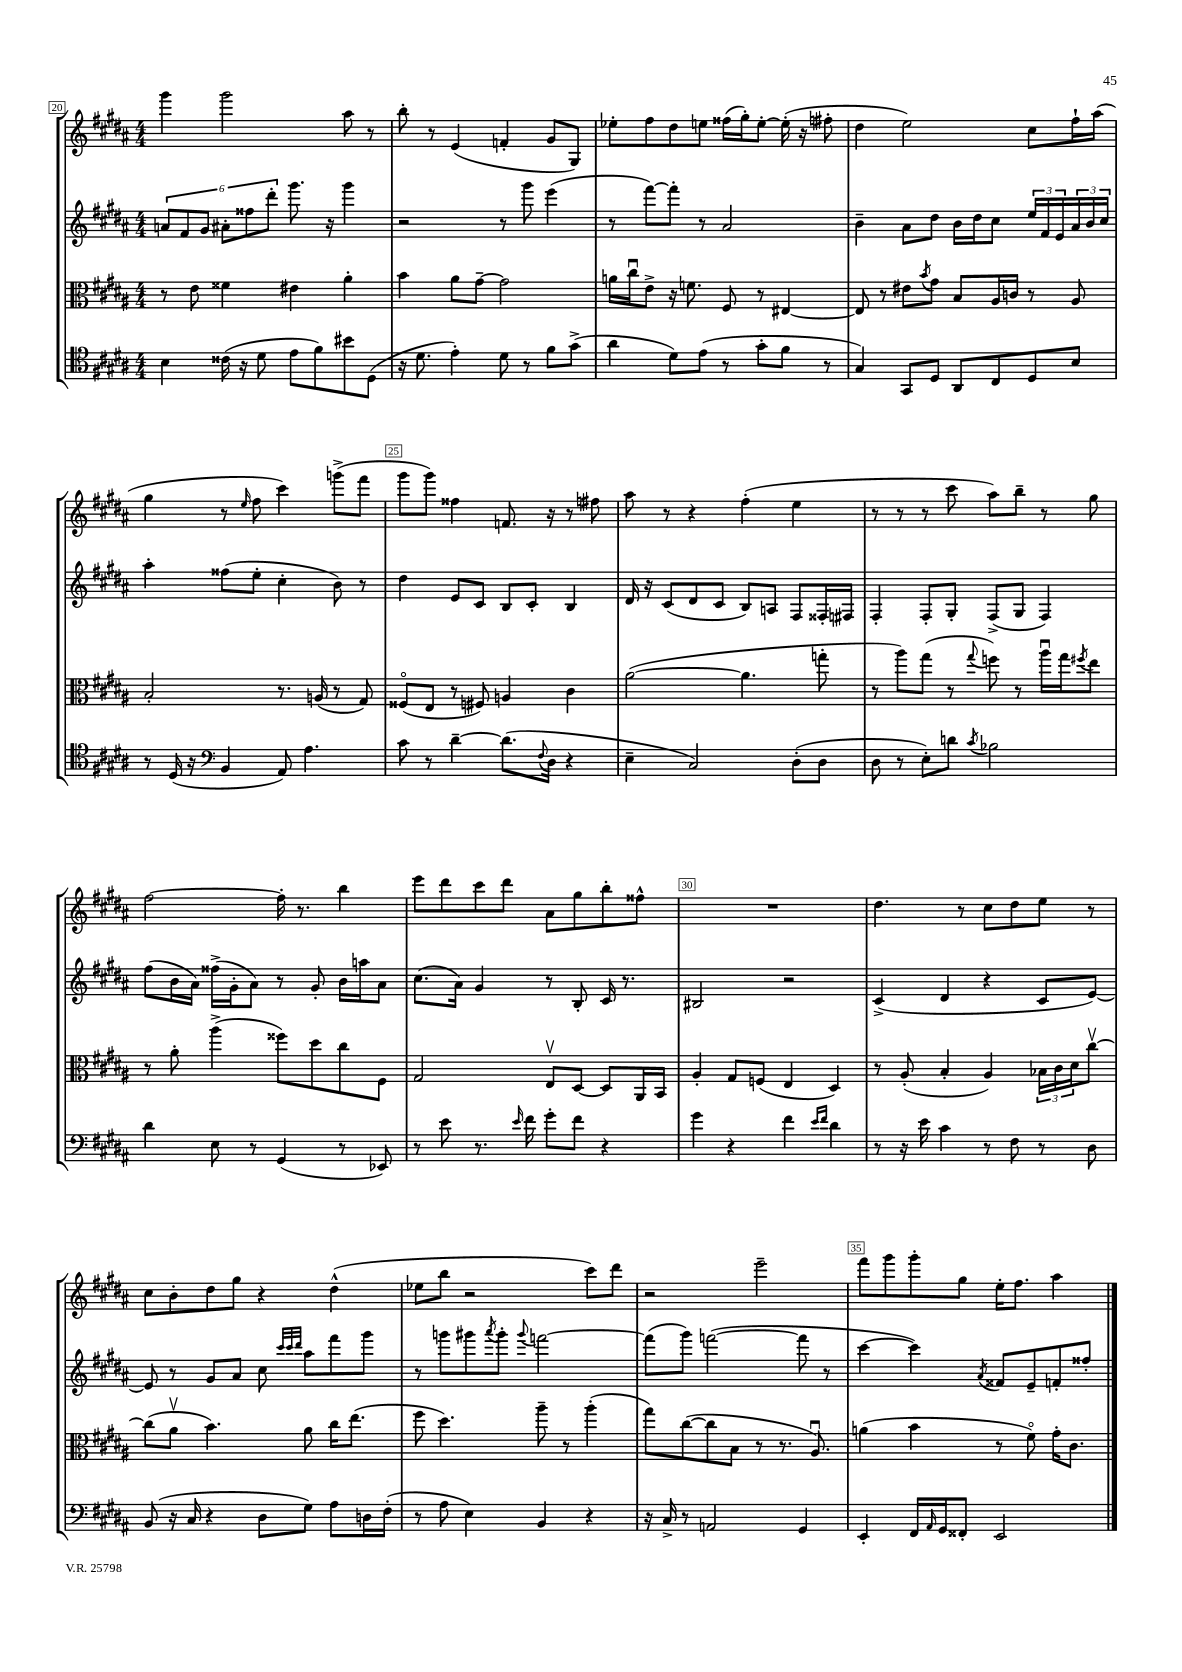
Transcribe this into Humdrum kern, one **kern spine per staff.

**kern	**kern	**kern	**kern
*staff4	*staff3	*staff2	*staff1
*clefC4	*clefC3	*clefG2	*clefG2
*k[f#c#g#d#a#]	*k[f#c#g#d#a#]	*k[f#c#g#d#a#]	*k[f#c#g#d#a#]
*M4/4	*M4/4	*M4/4	*M4/4
4B\	8r	12a/L	4ggg#\
.	.	12f#/	.
.	8e\	.	.
.	.	12g#/J	.
(16c##\	4f##\	12a#'\L	2ggg#\
16r	.	.	.
.	.	12ff##\	.
8d#\	.	.	.
.	.	12ddd#'\J	.
8e\L	4e#\	8.ggg#\	.
8f#\)	.	.	.
.	.	16r	.
8b#\	4a#'\	4ggg#\	8aa#\
(8D#\J	.	.	8r
=	=	=	=
16r	4b\	2r	8bb'\
8.d#\	.	.	.
.	.	.	8r
4e'\)	8a#\L	.	(4e/
.	[8g#~\J	.	.
8d#\	2g#\]	8r	4f'/
8r	.	8ggg#\	.
8f#\L	.	(4eee\	8g#/L
(8g#^\J	.	.	8G#/J)
=	=	=	=
4a#\	16a\LL	8r	8ee-'\L
.	16cc#u\J	.	.
.	8e^\J	[8fff#\L)	8ff#\
8d#\L)	16r	8fff#'\]J	8dd#\
.	8.f\	.	.
(8e\J	.	8r	8ee\J
8r	8F#/	2a#/	(16ff##\LL
.	.	.	16gg#'\J)
8g#'\L	8r	.	[8ee'\J
8f#\J	[4E#/	.	(16ee'\]
.	.	.	16r
8r	.	.	8ff#'\
=	=	=	=
4G#/)	8E#/]	4b~\	4dd#\
.	8r	.	.
8GG#/L	8e#\L	8a#\L	2ee\)
.	8qb/	.	.
8D#/J	8g#\J	8dd#\J	.
8AA#/L	8B/L	16b\LL	.
.	.	16dd#\J	.
8C#/	16A#/L	8cc#\J	.
.	16c/JJ	.	.
8D#/	8r	24ee/LL	8cc#\L
.	.	24f#/	.
.	.	24e/	.
8B/J	8A#/	24a#/	16ff#`\L
.	.	24b/	.
.	.	.	(16aa#\JJ
.	.	24cc#/JJ	.
=	=	=	=
8r	2B'/	4aa#'\	4gg#\
(16D#/	.	.	.
16r	.	.	.
*clefF4	*	*	*
4BB/	.	(8ff##\L	8r
.	.	.	16qqee/
.	.	8ee'\J	8ff#\
8AA#/)	8.r	4cc#'\	4ccc#\)
4.A#\	.	.	.
.	(16A/	.	.
.	8r	8b\)	(8ggg^\L
.	8G#/)	8r	8fff#\J
=	=	=	=
8c#\	(8F##o/L	4dd#\	8ggg#\L
8r	8E/J	.	8ggg#\J)
[4d#~\	8r	8e/L	4ff##\
.	8F#/)	8c#/J	.
(8.d#\]L	4A/	8B/L	8.f/
.	.	8c#'/J	.
8qqF#/	.	.	.
16D#\Jk	.	.	16r
4r	4c#\	4B/	8r
.	.	.	8ff#\
=	=	=	=
4E~\	([2a#\	16d#/	8aa#\
.	.	16r	.
.	.	(8c#/L	8r
2C#/)	.	8d#/	4r
.	.	8c#/J	.
.	4.a#\]	8B/L)	(4ff#'\
.	.	8A/J	.
(8D#'\L	.	8F#/L	4ee\
8D#\J	8gg'\	16F##'/L	.
.	.	16F#/JJ	.
=	=	=	=
8D#\	8r	4F#'/	8r
8r	8aa#\L)	.	8r
8E'\L)	(8gg#\J	8F#'/L	8r
8d\J	8r	8G#'/J	8ccc#\
8qc#/	8qqgg#/	.	.
2B-\	8ff\)	(8F#^/L	8aa#\L)
.	8r	8G#/J	8bb~\J
.	16aa#u\LL	4F#/)	8r
.	16gg#\J	.	.
.	8qff#/	.	.
.	8ee\J	.	8gg#\
=	=	=	=
4d#\	8r	(8ff#\L	[2ff#\
.	8a#'\	16b\L	.
.	.	16a#\JJ)	.
8E\	(4aa#^\	(16ff##^\LL	.
.	.	16g#'\J	.
8r	.	8a#\J)	.
(4GG#/	8ff##\L)	8r	16ff#'\]
.	.	.	8.r
.	8dd#\	8g#'/	.
8r	8cc#\	16b\LL	4bb\
.	.	16aa\J	.
8EE-/)	8F#\J	8a#\J	.
=	=	=	=
8r	2G#/	(8.cc#\L	8eee\L
8e\	.	.	8ddd#\
.	.	16a#\Jk)	.
8.r	.	4g#/	8ccc#\
.	.	.	8ddd#\J
16qqe/	.	.	.
16f#\	.	.	.
8g#'\L	8Ev/L	8r	8a#\L
8f#\J	[8D#/J	8B'/	8gg#\
4r	8D#/]L	16c#/	8bb'\
.	.	8.r	.
.	16AA#/L	.	8ff##^^\J
.	16BB/JJ	.	.
=	=	=	=
4g#\	4A#'/	2B#/	1r
4r	8G#/L	.	.
.	(8F/J	.	.
4f#\	4E/	2r	.
16qqe/LL	.	.	.
16qqf#/JJ	.	.	.
4d#\	4D#/)	.	.
=	=	=	=
8r	8r	(4c#^/	4.dd#\
16r	(8A#'/	.	.
16e\	.	.	.
4c#\	4B'/	4d#/	.
.	.	.	8r
8r	4A#/)	4r	8cc#\L
8F#\	.	.	8dd#\
8r	24B-\LL	8c#/L	8ee\J
.	24c#\	.	.
.	24d#\J	.	.
8D#\	[8cc#v\J	[8e/J)	8r
=	=	=	=
(8BB/	(8cc#\]L	8e/]	8cc#\L
16r	8a#v\J	8r	8b'\
16C#/	.	.	.
4r	4.b\)	8g#/L	8dd#\
.	.	8a#/J	8gg#\J
8D#\L	.	8cc#\	4r
.	.	32qqccc#/LLL	.
.	.	32qqccc#/	.
.	.	32qqddd#/JJJ	.
8G#\J)	8a#\	8aa#\L	.
8A#\L	16cc#\LK	8fff#\	(4dd#^^\
.	(8.ee\J	.	.
16D\L	.	8ggg#\J	.
(16F#'\JJ	.	.	.
=	=	=	=
8r	8ff#\	8r	8ee-\L
8A#\	4.dd#\)	8ggg\L	8bb\J
4E\)	.	8ggg#\	2r
.	.	8qaaa#/	.
.	.	8ggg#'\J	.
.	.	8qqggg#/	.
4BB/	8aa#~\	[2fff\	.
.	8r	.	.
4r	(4aa#'\	.	8ccc#\L)
.	.	.	8ddd#\J
=	=	=	=
16r	8gg#\L)	(8fff\]L	2r
16C#^/	.	.	.
8r	([8cc#\	8ggg#\J)	.
2AA/	8cc#\]	([2fff\	.
.	8B\J	.	.
.	8r	.	2eee~\
.	8.r	.	.
4GG#/	.	8fff\]	.
.	8.A#u/)	.	.
.	.	8r	.
=	=	=	=
4EE'/	(4a\	[4ccc#\	8fff#\L
.	.	.	8ggg#\
16FF#/LL	4b\	4ccc#\])	8ggg#'\
16qqAA#/	.	.	.
16GG#/J	.	.	.
8FF##'/J	.	.	8gg#\J
.	.	8qa#/	.
2EE/	8r	8f##/L	16ee'\LK
.	.	.	8.ff#\J
.	8f#o\)	8e~/	.
.	16g#'\LK	8f'/	4aa#\
.	8.c#\J	.	.
.	.	8ff##'/J	.
==	==	==	==
*-	*-	*-	*-
